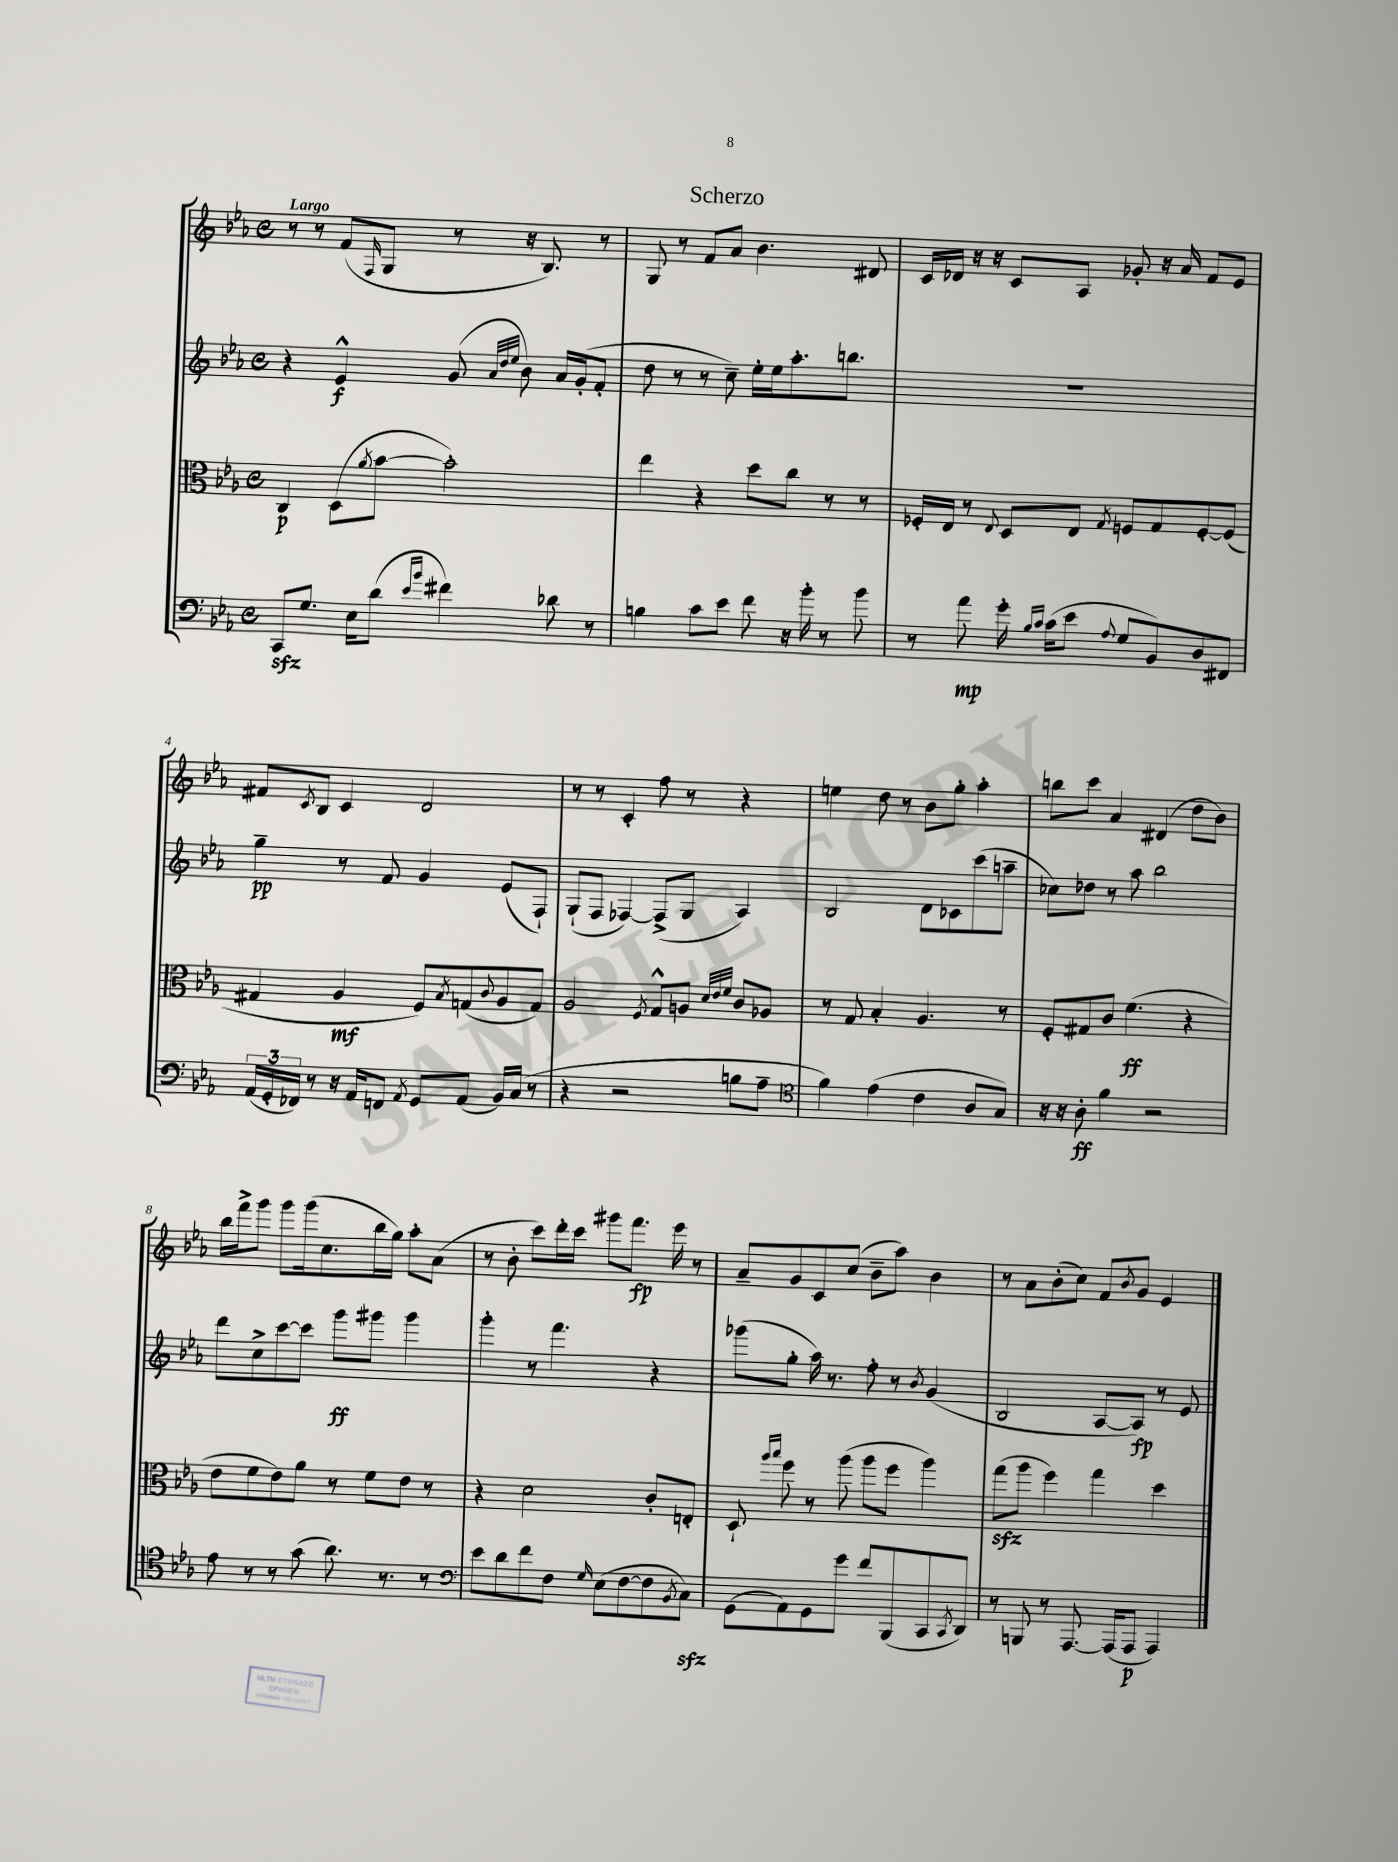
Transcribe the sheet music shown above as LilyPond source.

\header { title = "Scherzo" }
<<
\new StaffGroup <<
\new Staff = "s0" {
    \clef treble \key ees \major \defaultTimeSignature \time 4/4 \tempo "Largo"
    r8 r8 f'8( \grace { f16 } g8 r8 r16 bes8.) r8 |
    g8 r8 f'8 aes'8 bes'4. dis'8 |
    c'16 des'16 r16 r16 c'8 aes8 ges'8-. r16 aes'16 f'8 ees'8 |
    fis'8 \acciaccatura { c'8 } bes8 c'4 d'2 |
    r8 r8 c'4-. f''8 r8 r4 |
    e''4 d''8 r8 bes'8 g''8-. aes''4-. |
    b''8 c'''8 aes'4 dis'4( d''8 bes'8) |
    bes''16 f'''16-> g'''8 g'''8 g'''16( c''8. bes''16 g''16) aes''8-. aes'8( |
    r8 bes'8-. c'''8) d'''16-. c'''16 gis'''8 f'''8.\fp ees'''16 r8 |
    aes'8-- g'8 c'8 c''8( bes'8-- aes''8) bes'4 |
    r8 aes'8 bes'8-.( c''8) f'8 \acciaccatura { bes'8 } g'8 ees'4 \bar "|." |
}
\new Staff = "s1" {
    \clef treble \key ees \major \defaultTimeSignature \time 4/4
    r4 ees'4-^\f g'8( \grace { aes'32 d''32 ees''32 } bes'8) aes'16 g'16-.( f'8-. |
    d''8 r8 r8 c''8--) ees''16-. ees''16 aes''8.-. b''8. |
    R1 |
    g''4--\pp r8 f'8 g'4 ees'8( f8-!) |
    g8-!( f8 fes4~) fes8->( g8 aes4) |
    bes2 d'8 ces'8 c'''8( a''8-- |
    ces''8) des''8 r8 aes''8 bes''2 |
    d'''8 c''8-> c'''8~ c'''8 g'''8\ff gis'''8 gis'''4 |
    g'''4-. r8 f'''4. r4 |
    ges'''8( g''8-. aes''16) r8. f''8-. r8 \acciaccatura { bes'8 } g'4( |
    bes2 aes8~ aes8\fp) r8 ees'8 \bar "|." |
}
\new Staff = "s2" {
    \clef alto \key ees \major \defaultTimeSignature \time 4/4
    c4\p d8( \acciaccatura { aes'8 } bes'8~ bes'2-.) |
    ees''4 r4 d''8 c''8 r8 r8 |
    fes16-. ees16 r8 \appoggiatura { ees8 } d8 ees8 \acciaccatura { g8 } f8 g8 f8~-. f8( |
    gis4 aes4\mf f8) \acciaccatura { bes8 } g8( \appoggiatura { c'8 } aes8 g8) |
    aes2 \acciaccatura { f8 } g8-^ a8 \grace { d'32 ees'32 f'32 } c'8 aes8 |
    r8 g8 bes4-. aes4. r8 |
    f8-. gis8 c'8 f'4.\ff( r4 |
    ees'8 f'8 ees'8) aes'8 r8 f'8 ees'8 r8 |
    r4 d'2 c'8-. e8-. |
    d8-! \grace { aes''16 bes''16 } f''8 r8 aes''8( aes''8 f''8 aes''4) |
    g''8\sfz( aes''8 f''4) g''4 d''4 \bar "|." |
}
\new Staff = "s3" {
    \clef bass \key ees \major \defaultTimeSignature \time 4/4
    c,8\sfz g8. ees16 d'8( \grace { ees'16 bes'16 } fis'4) des'8 r8 |
    b4 c'8 ees'8 f'8 r16 bes'16-. r8 bes'8 |
    r8 aes'8\mp g'16-. \grace { bes16 c'16 } c'16( ees'8 \appoggiatura { aes8 } g8 bes,8) d8 fis,8 |
    \tuplet 3/2 { aes,16( g,16-. fes,16) } r8 r16 aes,16 f,8 \acciaccatura { aes,8 } g,8 aes,8( bes,16) c16( r8 |
    r4 r2 b8 aes8-- |
    \clef tenor f'4) ees'4( c'4 aes8 g8) |
    r16 r16 aes8-.\ff f'4 r2 |
    ees'8 r8 r8 g'8( aes'8.) r8. r8 |
    \clef bass ees'8 d'8 f'8 f8 \grace { g16 } ees8( f8~ f8 \acciaccatura { bes,8 } c8\sfz) |
    g,8( aes,8) g,8 g'8 f'8 bes,,8( c,8 \acciaccatura { c,8 } d,8) |
    r8 b,,8 r8 aes,,8.~ aes,,16( aes,,8\p aes,,4) \bar "|." |
}
>>
>>
